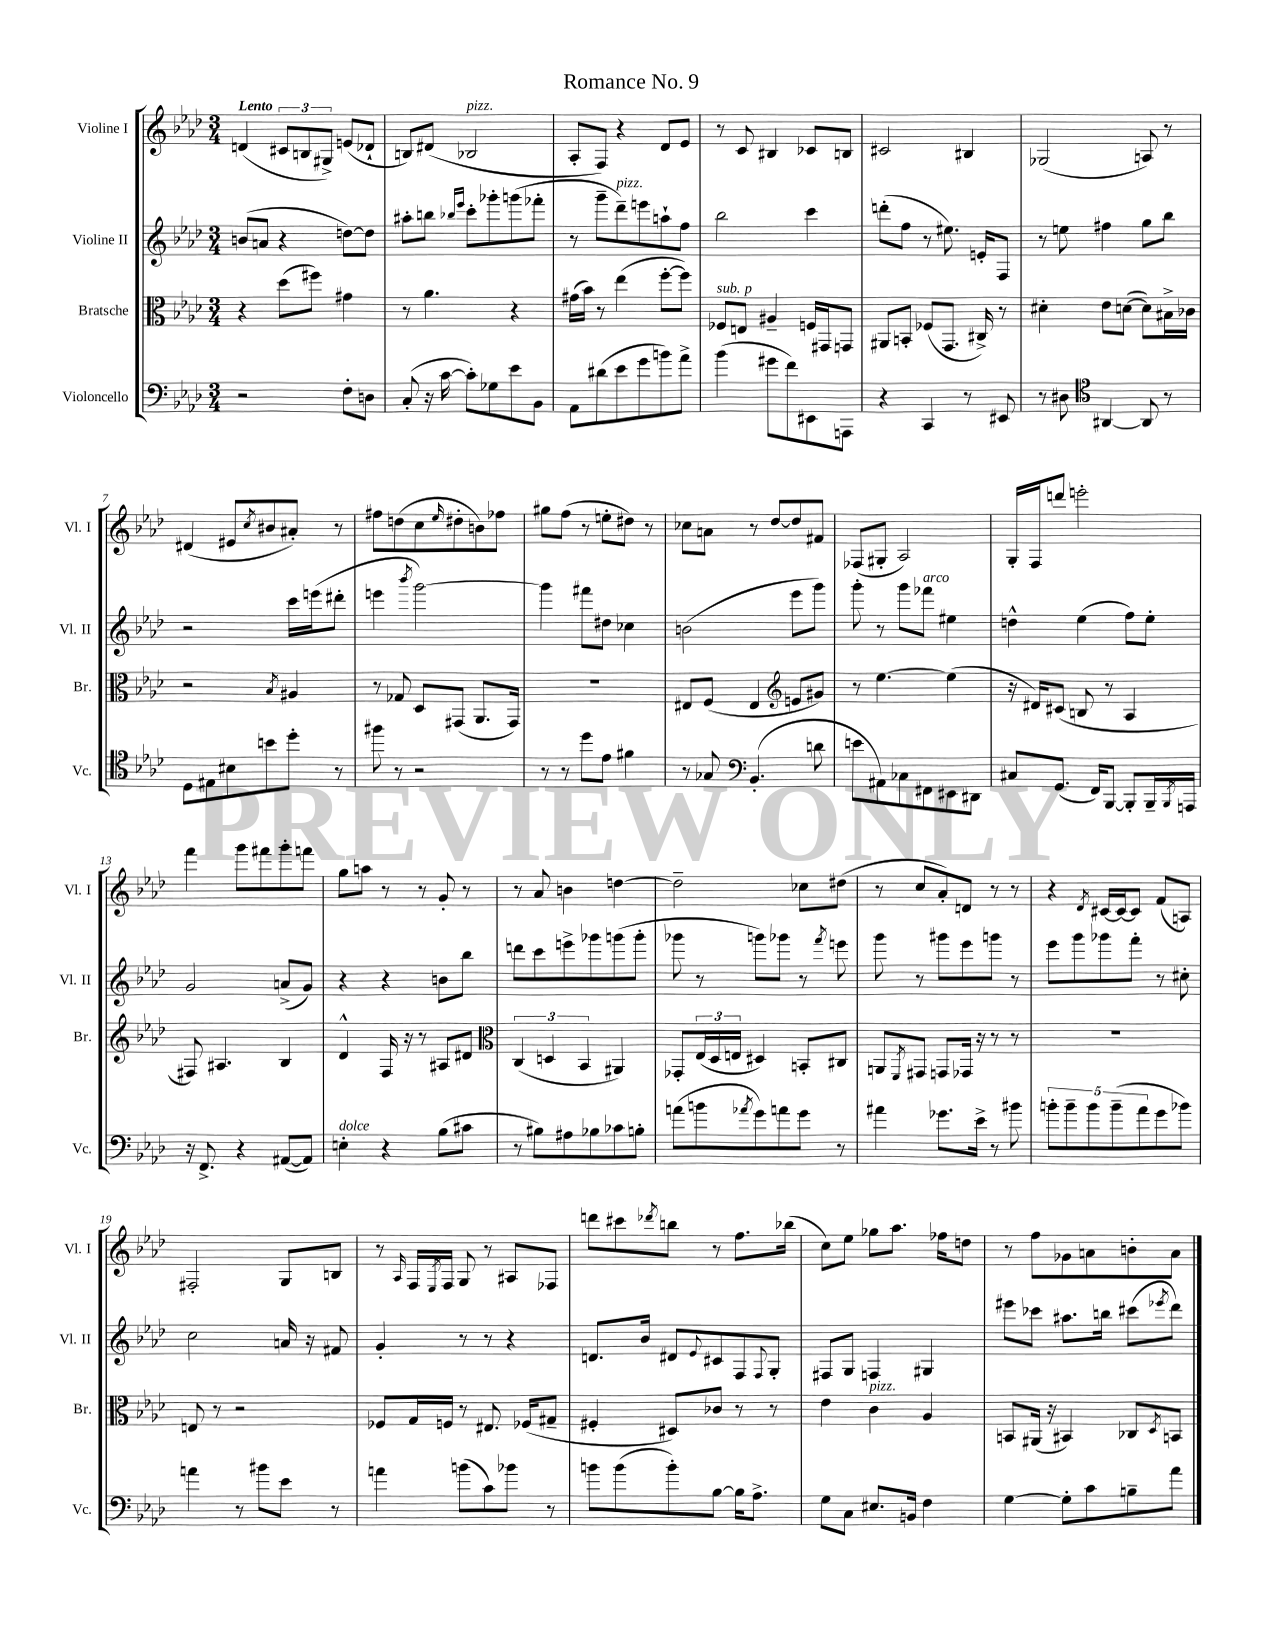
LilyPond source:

\header { title = "Romance No. 9" }
<<
\new StaffGroup <<
\new Staff = "s0" \with { instrumentName = "Violine I" shortInstrumentName = "Vl. I" } {
    \clef treble \key aes \major \numericTimeSignature \time 3/4 \tempo "Lento"
    d'4( \tuplet 3/2 { cis'8 b8 gis8->) } e'8( des'8-! |
    b8) dis'8( bes2^\markup { \italic "pizz." } |
    aes8-. f8) r4 des'8 ees'8 |
    r8 c'8 bis4 ces'8 b8 |
    cis'2 bis4 |
    ges2( a8) r8 |
    dis'4( eis'8 \acciaccatura { c''8 } bis'8 ais'8-.) r8 |
    fis''8 d''8( c''8 \grace { ees''16 } dis''8-. b'8) fes''8 |
    gis''8 f''8( r8 e''8-. dis''8) r8 |
    ces''8 a'8 r8 des''8~ des''8 fis'8 |
    fes8( gis8-. aes2) |
    g16-. f16 d'''8 e'''2-. |
    f'''4 g'''8 fis'''8 g'''8-. f'''8 |
    g''8 a''8 r8 r8 g'8-. r8 |
    r8 aes'8 b'4 d''4~ |
    d''2-- ces''8 dis''8( |
    r8 c''8 aes'8-.) d'8 r8 r8 |
    r4 \acciaccatura { des'8 } cis'16~ cis'16~ cis'8 f'8( a8) |
    fis2-. g8 b8 |
    r8 \grace { aes16 } f16 \acciaccatura { ees8 } f16 g8 r8 ais8 fes8 |
    d'''8 cis'''8 \acciaccatura { des'''8 } b''8 r8 f''8. bes''16( |
    c''8) ees''8 ges''8 aes''8. fes''16 d''8 |
    r8 f''8 ges'8 a'8 b'8-. a'8 \bar "|." |
}
\new Staff = "s1" \with { instrumentName = "Violine II" shortInstrumentName = "Vl. II" } {
    \clef treble \key aes \major \numericTimeSignature \time 3/4
    b'8( a'8 r4 d''8~) d''8 |
    ais''8-. b''8 \grace { bes''16 ees'''16 } c'''8-. ges'''8-. g'''8( fes'''8-. |
    r8 g'''8-- des'''8--^\markup { \italic "pizz." }) e'''8 a''8-! f''8 |
    bes''2 c'''4 |
    d'''8-.( f''8 r8 eis''8.) e'16-. f8 |
    r8 e''8 fis''4 g''8 bes''8 |
    r2 c'''16 e'''16( dis'''8-. |
    e'''4 \acciaccatura { bes'''8 } g'''2~) |
    g'''4 fis'''8 dis''8 ces''4 |
    b'2( ees'''8 g'''8) |
    g'''8-. r8 g'''8 fes'''8^\markup { \italic "arco" } eis''4 |
    d''4-^ ees''4( f''8) ees''8-. |
    g'2 a'8->( g'8) |
    r4 r4 b'8 bes''8 |
    d'''8 c'''8 e'''8-> ges'''8 g'''8( g'''8-. |
    ges'''8 r8 g'''8) ges'''8 r8 \acciaccatura { f'''8 } e'''8 |
    g'''8 r8 gis'''8 ees'''8 g'''8 r8 |
    ees'''8 g'''8 ges'''8 f'''8-. r8 cis''8-. |
    c''2 a'16 r16 fis'8 |
    g'4-. r8 r8 r4 |
    d'8. bes'16 dis'8 \appoggiatura { ees'8 } cis'8 f8 \appoggiatura { f8 } g8-. |
    fis8 g8 f4 gis4 |
    eis'''8 ces'''8 ais''8. b''16 cis'''8( \acciaccatura { ees'''8 } des'''8) \bar "|." |
}
\new Staff = "s2" \with { instrumentName = "Bratsche" shortInstrumentName = "Br." } {
    \clef alto \key aes \major \numericTimeSignature \time 3/4
    r4 des''8( fis''8) gis'4 |
    r8 aes'4. r4 |
    gis'16( bes'16) r8 ees''4( f''8~-. f''8) |
    fes8^\markup { \italic "sub. p" } e8 ais4-- f16 gis,16 g,8 |
    ais,8 b,8-. fes8( g,8. cis16->) r8 |
    dis'4-. ees'8 d'8~( d'8) bis16-> ces'16 |
    r2 \acciaccatura { bes8 } ais4 |
    r8 ges8 des8 gis,8( aes,8. gis,16) |
    R2. |
    eis8 f8( eis4 \clef treble e'8 gis'8) |
    r8 ees''4.~ ees''4( |
    r16 dis'16) cis'8( b8 r8 aes4 |
    fis8) ais4. bes4 |
    des'4-^ f16 r16 r8 ais8 dis'8 |
    \clef alto \tuplet 3/2 { c4( d4 bes,4 } ais,4) |
    ges,8-. \tuplet 3/2 { ees16( des16 e16 } dis4) b,8-. cis8 |
    a,8 \acciaccatura { f,8 } gis,8 g,8 ges,16 r16 r8 r8 |
    R2. |
    e8 r8 r2 |
    fes8 g16 f16 r8 eis8. fes16( gis8-- |
    fis4-. dis8) ces'8 r8 r8 |
    ees'4 c'4^\markup { \italic "pizz." } aes4 |
    b,8 ais,16( r16 bis,4) ces8 \acciaccatura { des8 } b,8 \bar "|." |
}
\new Staff = "s3" \with { instrumentName = "Violoncello" shortInstrumentName = "Vc." } {
    \clef bass \key aes \major \numericTimeSignature \time 3/4
    r2 f8-. d8 |
    c8-.( r16 c'16~ c'8-.) ges8 ees'8 bes,8 |
    aes,8 dis'8( ees'8 g'8 b'8) aes'8-> |
    bes'4( gis'8 f'8) eis,8 a,,8 |
    r4 c,4 r8 eis,8 |
    r8 dis8 \clef tenor ais,4~ ais,8 r8 |
    des8 eis8 bis8 b'8 des''8-. r8 |
    fis''8 r8 r2 |
    r8 r8 des''8 ees'8 fis'4 |
    r8 ges8 \clef bass bes,4.-.( d'8 |
    e'8 ais,8) ces8 fis,8 eis,8 dis,8 |
    cis8 g,8.( f,16) bes,,8~ bes,,8-. bes,,16-- \acciaccatura { bes,,8 } a,,16 |
    r16 f,8.-> r4 ais,8~( ais,8) |
    e4-.^\markup { \italic "dolce" } r4 bes8( cis'8 |
    r8 bis8) ais8 bes8 ces'8 b8-. |
    a'8( b'8 \acciaccatura { aes'8 } g'8) a'8 g'8 r8 |
    ais'4 ges'8. ees'16-> r8 bis'8 |
    \tuplet 5/4 { b'8-. b'8-- b'8 b'8--( aes'8 } g'8 bes'8) |
    a'4 r8 bis'8 ees'8 r8 |
    a'4 b'8( c'8) bes'8 r8 |
    b'8 b'8( b'8-.) bes8~ bes16 aes8.-> |
    g8 c8 eis8. b,16 f4 |
    g4~ g8-. c'8 b8-- aes'8 \bar "|." |
}
>>
>>
